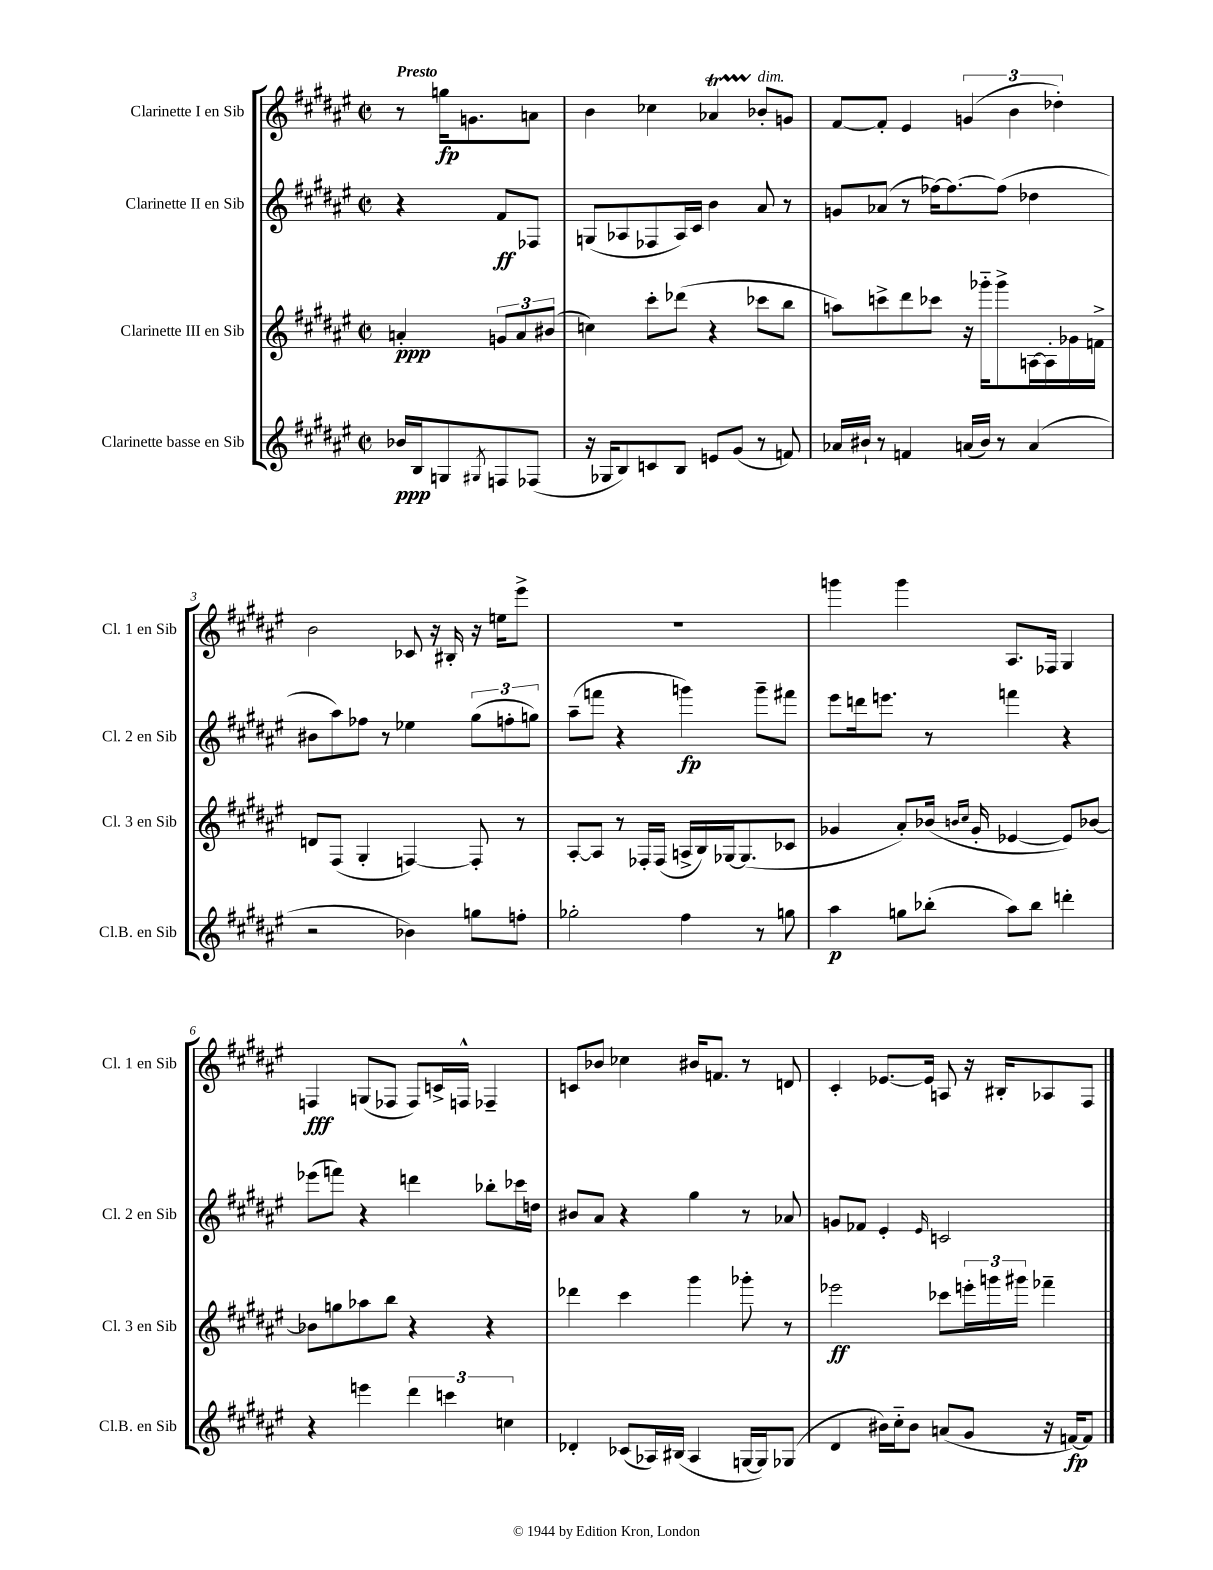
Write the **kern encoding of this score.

**kern	**dynam	**kern	**dynam	**kern	**dynam	**kern	**dynam
*part4	*part4	*part3	*part3	*part2	*part2	*part1	*part1
*staff4	*staff4	*staff3	*staff3	*staff2	*staff2	*staff1	*staff1
*I"Clarinette basse en Sib	*	*I"Clarinette III en Sib	*	*I"Clarinette II en Sib	*	*I"Clarinette I en Sib	*
*I'Cl.B. en Sib	*	*I'Cl. 3 en Sib	*	*I'Cl. 2 en Sib	*	*I'Cl. 1 en Sib	*
*clefG2	*	*clefG2	*	*clefG2	*	*clefG2	*
*k[f#c#g#d#a#e#]	*	*k[f#c#g#d#a#e#]	*	*k[f#c#g#d#a#e#]	*	*k[f#c#g#d#a#e#]	*
*M2/2	*	*M2/2	*	*M2/2	*	*M2/2	*
*met(c|)	*	*met(c|)	*	*met(c|)	*	*met(c|)	*
=	=	=	=	=	=	=	=
!	!	!	!	!	!	!LO:TX:a:B:t=Presto	!
16b-X/LL	ppp	4an'/	ppp	4r	.	8r	.
16B/J	.	.	.	.	.	.	.
8Gn/	.	.	.	.	.	16ggn\KL	fp
.	.	.	.	.	.	8.gn\	.
8qG#X/	.	.	.	.	.	.	.
8Fn/	.	12gn/L	.	8f#/L	ff	.	.
.	.	12a/	.	.	.	.	.
(8F-X/J	.	.	.	8F-X/J	.	8an\J	.
.	.	(12b#X/J	.	.	.	.	.
=1	=1	=1	=1	=1	=1	=1	=1
16r	.	4ccn\)	.	(8Gn/L	.	4b\	.
16G-X/KL	.	.	.	.	.	.	.
8B/)	.	.	.	8A-X/	.	.	.
8cn/	.	8ccc#'\L	.	8F-X/	.	4cc-X\	.
8B/J	.	(8ddd-X\J	.	16A-/L)	.	.	.
.	.	.	.	16c#/JJ	.	.	.
8en/L	.	4r	.	4b\	.	4a-XT/	.
(8g#/J	.	.	.	.	.	.	.
!	!	!	!	!	!	!LO:TX:a:i:t=dim.	!
8r	.	8ccc-X\L	.	8a#/	.	8b-X'/L	.
8fn/)	.	8bb\J	.	8r	.	8gn/J	.
=2	=2	=2	=2	=2	=2	=2	=2
16a-X/LL	.	8aan\L)	.	8gn/L	.	[8f#/L	.
16b#X`/JJ	.	.	.	.	.	.	.
8r	.	8cccn^\	.	(8a-X/J	.	8f#'/J]	.
4fn/	.	8ddd#\	.	8r	.	4e#/	.
.	.	8ccc-X\J	.	[16ff-X\KL)	.	.	.
.	.	.	.	8.ff-\_	.	.	.
(16an/LL	.	16r	.	.	.	(6gn/	.
16b#/JJ)	.	16ggg-X\KL	.	.	.	.	.
8r	.	8ggg-^\	.	(8ff-\J]	.	.	.
.	.	.	.	.	.	6b\	.
(4a/	.	[16An\L	.	4dd-X\	.	.	.
.	.	16A'\]	.	.	.	.	.
.	.	.	.	.	.	6dd-X'\)	.
.	.	16g-X\	.	.	.	.	.
.	.	16fn^\JJ	.	.	.	.	.
!!LO:LB:g=z
=3	=3	=3	=3	=3	=3	=3	=3
2r	.	8dn/L	.	8b#X\L	.	2b\	.
.	.	(8F#/J	.	8aa#\)	.	.	.
.	.	4G#'/	.	8ff-X\J	.	.	.
.	.	.	.	8r	.	.	.
4b-X\)	.	[4Fn/)	.	4ee-X\	.	8c-X/	.
.	.	.	.	.	.	16r	.
.	.	.	.	.	.	16B#X'/	.
8ggn\L	.	8F'/]	.	(12gg#\L	.	16r	.
.	.	.	.	.	.	16een\KL	.
.	.	.	.	12ffn'\	.	.	.
8ffn'\J	.	8r	.	.	.	8eee#^\J	.
.	.	.	.	12ggn\J)	.	.	.
=4	=4	=4	=4	=4	=4	=4	=4
2gg-X'\	.	[8A#'/L	.	(8aa#~\L	.	1r	.
.	.	8A#/J]	.	8fffn\J	.	.	.
.	.	8r	.	4r	.	.	.
.	.	16F-X'/LL	.	.	.	.	.
.	.	(16F-/JJ	.	.	.	.	.
4ff#\	.	16An^/LL	.	4gggn\)	fp	.	.
.	.	16B/)	.	.	.	.	.
.	.	[16G-X/J	.	.	.	.	.
.	.	(8.G-/]	.	.	.	.	.
8r	.	.	.	8ggg~\L	.	.	.
8ggn\	.	8c-X/J	.	8fff#X\J	.	.	.
=5	=5	=5	=5	=5	=5	=5	=5
4aa#\	p	4g-X/	.	8eee#\L	.	4gggn\	.
.	.	.	.	16dddn\k	.	.	.
.	.	.	.	8.eeen\J	.	.	.
8ggn\L	.	8a#'/L)	.	.	.	4ggg\	.
(8bb-X'\J	.	(16b-X/Jk	.	8r	.	.	.
.	.	16qqbn/LL	.	.	.	.	.
.	.	16qqcc#/JJ	.	.	.	.	.
.	.	16g-'/	.	.	.	.	.
8aa#\L)	.	[4e-X/	.	4fffn\	.	8.A#/L	.
8bb-\J	.	.	.	.	.	.	.
.	.	.	.	.	.	16F-X/Jk	.
4dddn'\	.	8e-/L])	.	4r	.	4G#/	.
.	.	[8b-X/J	.	.	.	.	.
!!LO:LB:g=z
=6	=6	=6	=6	=6	=6	=6	=6
4r	.	8b-X\L]	.	(8eee-X\L	.	4Fn/	fff
.	.	8ggn\	.	8fffn\J)	.	.	.
4eeen\	.	8aa-X\	.	4r	.	(8Gn/L	.
.	.	8bb\J	.	.	.	8F-X/J	.
6ddd#\	.	4r	.	4dddn\	.	8F-/L)	.
.	.	.	.	.	.	16cn^/L	.
6cccn\	.	.	.	.	.	.	.
.	.	.	.	.	.	16Fn^^/JJ	.
.	.	4r	.	8bb-X'\L	.	4F-X~/	.
6ccn\	.	.	.	.	.	.	.
.	.	.	.	16ccc-X\L	.	.	.
.	.	.	.	16ddn\JJ	.	.	.
=7	=7	=7	=7	=7	=7	=7	=7
4d-X'/	.	4ddd-X\	.	8b#X/L	.	8cn/L	.
.	.	.	.	8a#/J	.	8b-X/J	.
(8c-X/L	.	4ccc#\	.	4r	.	4cc-X\	.
16A-X/L)	.	.	.	.	.	.	.
(16B#X/JJ	.	.	.	.	.	.	.
4A-/	.	4ggg#\	.	4gg#\	.	16b#X/KL	.
.	.	.	.	.	.	8.fn/J	.
[16Gn/LL	.	8ggg-X'\	.	8r	.	8r	.
16G/J])	.	.	.	.	.	.	.
(8G-X/J	.	8r	.	8a-X/	.	8dn/	.
=8	=8	=8	=8	=8	=8	=8	=8
4d#/	.	2eee-X\	ff	8gn/L	.	4c#'/	.
.	.	.	.	8f-X/J	.	.	.
16b#X\LL)	.	.	.	4e#'/	.	[8.e-X/L	.
16cc#\J	.	.	.	.	.	.	.
8b#\J	.	.	.	.	.	.	.
.	.	.	.	.	.	16e-/Jk]	.
.	.	.	.	16qqe#/	.	.	.
(8an/L	.	8ccc-X\L	.	2cn/	.	8An/	.
8g#/J	.	24eeen'\L	.	.	.	16r	.
.	.	24gggn\	.	.	.	.	.
.	.	.	.	.	.	16B#X'/KL	.
.	.	24ggg#X\JJ	.	.	.	.	.
16r	.	4fff-X~\	.	.	.	8A-X/	.
[16fn/KL)	fp	.	.	.	.	.	.
8f/J]	.	.	.	.	.	8F#/J	.
==	==	==	==	==	==	==	==
*-	*-	*-	*-	*-	*-	*-	*-
